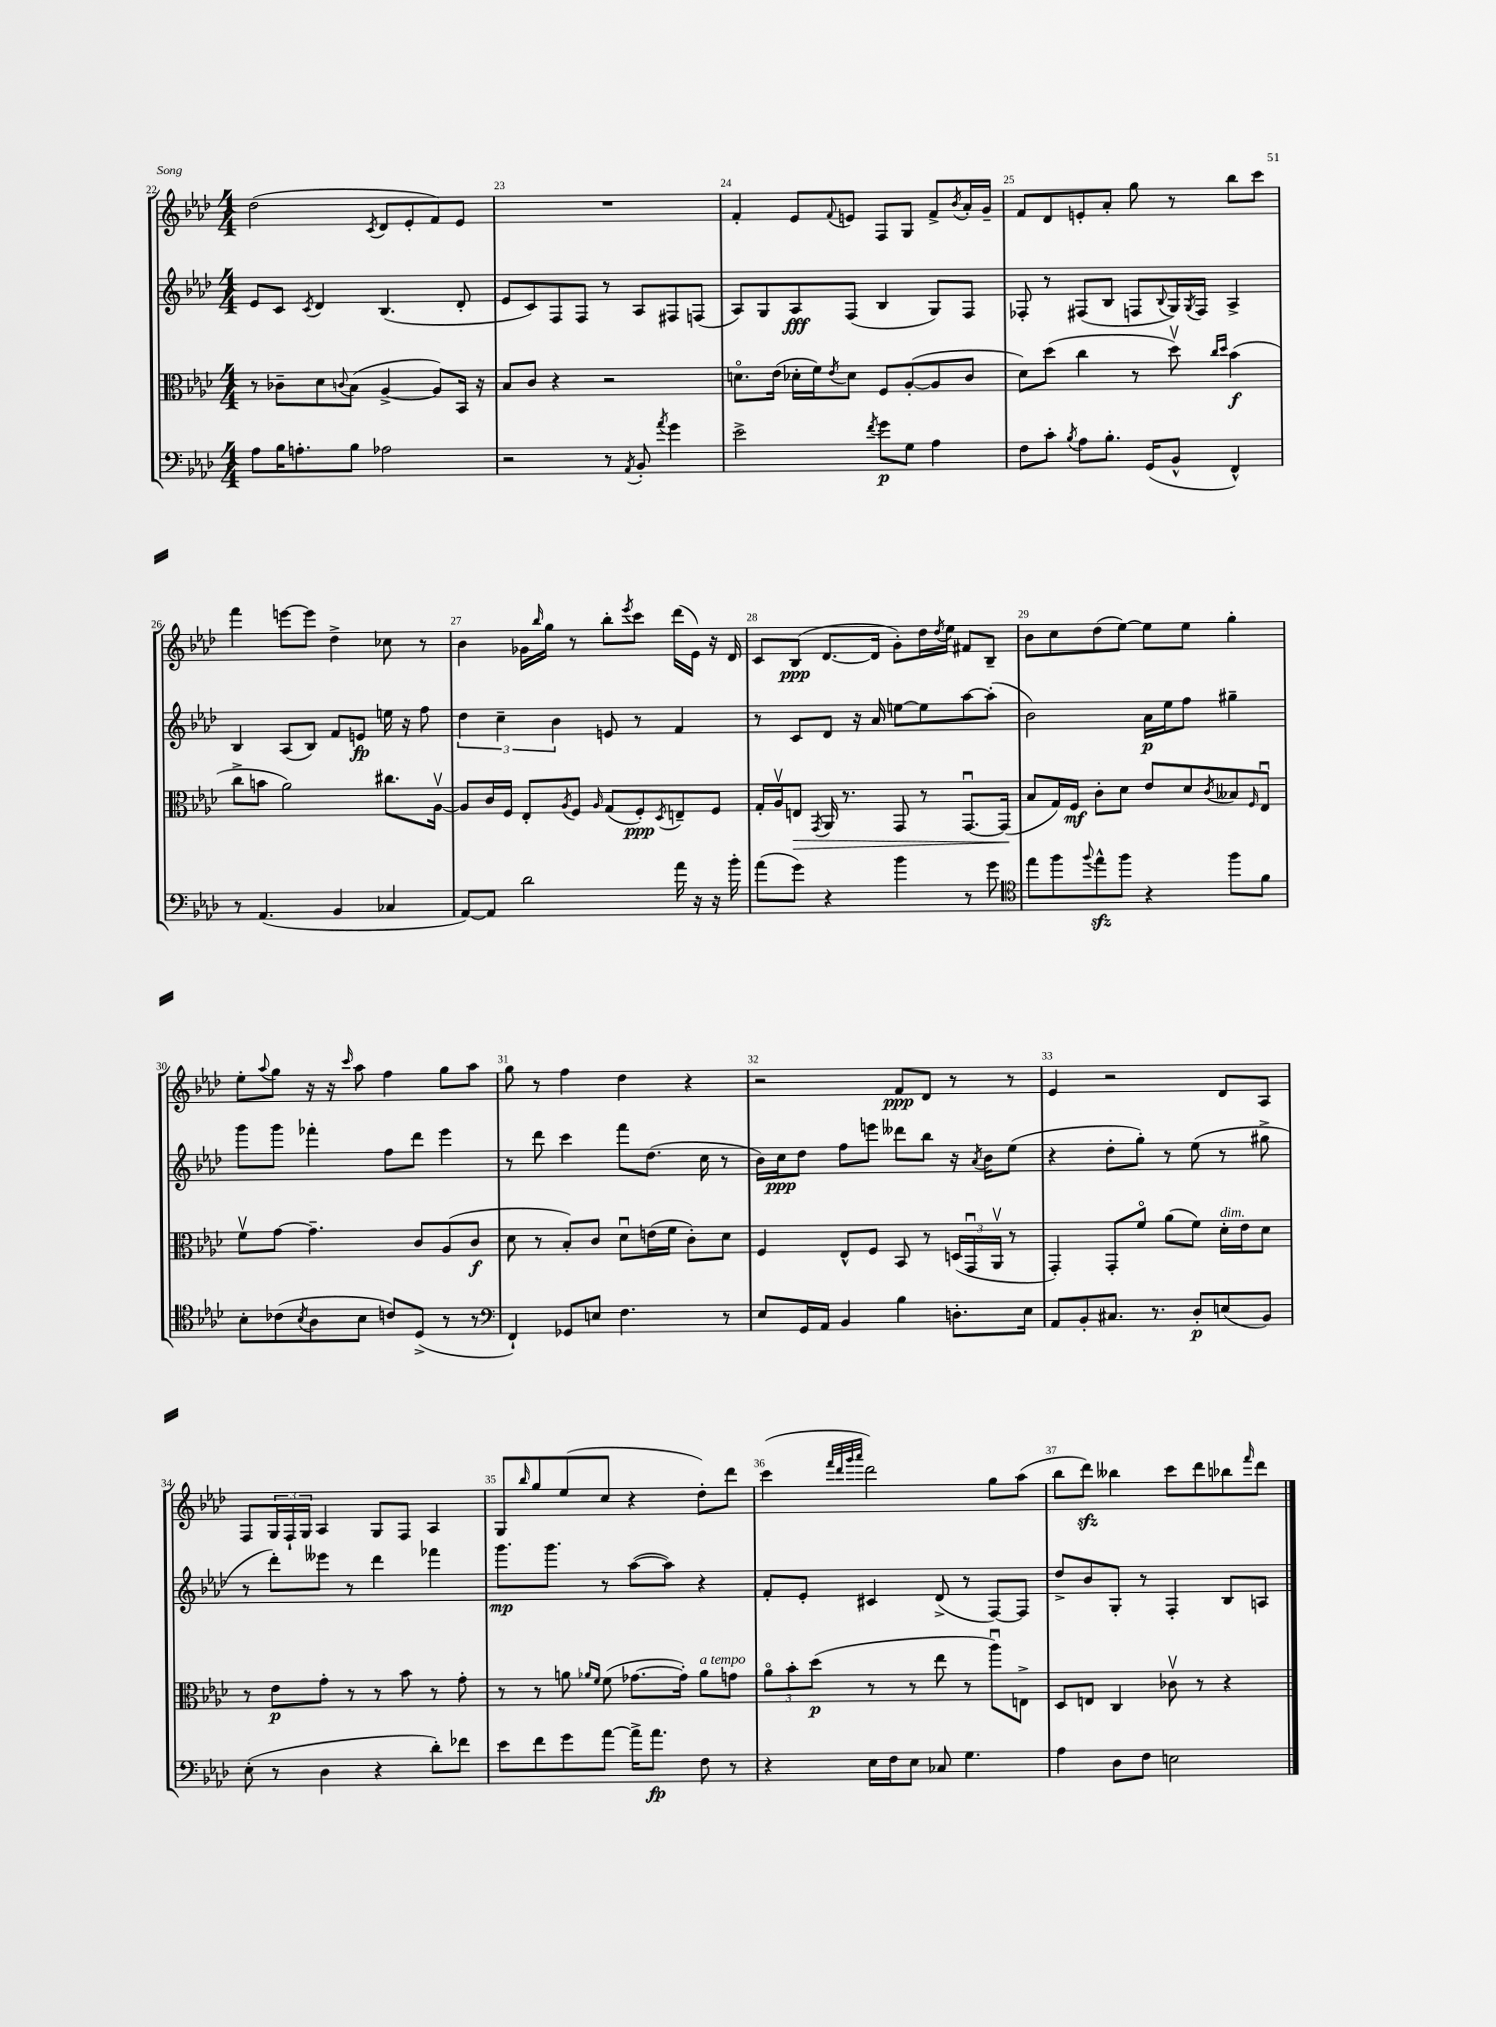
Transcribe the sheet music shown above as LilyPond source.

<<
\new StaffGroup <<
\new Staff = "s0" {
    \clef treble \key aes \major \numericTimeSignature \time 4/4
    des''2( \acciaccatura { c'8 } des'8 ees'8-. f'8) ees'8 |
    R1 |
    f'4-. ees'8 \appoggiatura { f'8 } e'8 f8 g8 f'8-> \acciaccatura { bes'8 } aes'16-. g'16-- |
    f'8 des'8 e'8-. aes'8-. g''8 r8 bes''8 c'''8 |
    f'''4 e'''8~ e'''8 des''4-> ces''8 r8 |
    bes'4 ges'16 \grace { bes''16 } g''16 r8 bes''8-. \acciaccatura { ees'''8 } c'''8 des'''16( ees'16) r16 des'16 |
    c'8 bes8\ppp( des'8.~ des'16 g'8-.) des''16 \acciaccatura { des''8 } ees''16 fis'8 bes8-- |
    bes'8 c''8 des''8( ees''8~) ees''8 ees''8 g''4-. |
    ees''8-. \appoggiatura { aes''8 } g''8 r16 r16 \grace { c'''16 } aes''8 f''4 g''8 aes''8 |
    g''8 r8 f''4 des''4 r4 |
    r2 f'8\ppp des'8 r8 r8 |
    ees'4 r2 des'8 aes8 |
    f8 \tuplet 3/2 { g16 f16-! g16 } aes4 g8 f8 aes4 |
    g8 \grace { bes''16 } g''8 ees''8( c''8 r4 des''8-.) des'''8 |
    c'''4( \grace { f'''32 des'''32 g'''32 aes'''32 } des'''2) g''8 aes''8( |
    bes''8 des'''8\sfz) beses''4 c'''8 des'''8 bes''8 \grace { f'''16 } des'''8 \bar "|." |
}
\new Staff = "s1" {
    \clef treble \key aes \major \numericTimeSignature \time 4/4
    ees'8 c'8 \acciaccatura { c'8 } des'4 bes4.( des'8-. |
    ees'8 c'8) f8 f8 r8 aes8 fis8 f8( |
    aes8) g8 aes8\fff f8( bes4 g8) f8 |
    fes8-. r8 fis8( bes8 f8 \appoggiatura { bes8 } g16) \acciaccatura { g8 } f16 aes4-> |
    bes4 aes8( bes8) f'8 e'8\fp e''16 r16 f''8 |
    \tuplet 3/2 { des''4 c''4-- bes'4 } e'8 r8 f'4 |
    r8 c'8 des'8 r16 aes'16 e''8~ e''8 aes''8~ aes''8-.( |
    bes'2) aes'16\p ees''16 f''8 gis''4-- |
    g'''8 g'''8 fes'''4-. f''8 des'''8 ees'''4 |
    r8 des'''8 c'''4 f'''8 des''8.( c''16 r8 |
    bes'16) c''16\ppp des''8 f''8 e'''8 deses'''8 bes''8 r16 \acciaccatura { aes'8 } bes'16 ees''8( |
    r4 des''8-. g''8-.) r8 ees''8( r8 gis''8-> |
    r8 des'''8-.) eeses'''8 r8 des'''4 fes'''4 |
    g'''8.\mp g'''8. r8 aes''8~( aes''8) r4 |
    f'8-. ees'8-. cis'4 des'8->( r8 f8~) f8 |
    des''8-> bes'8 g8-. r8 f4-. bes8 a8 \bar "|." |
}
\new Staff = "s2" {
    \clef alto \key aes \major \numericTimeSignature \time 4/4
    r8 ces'8-- des'8 \appoggiatura { c'8 } bes8( aes4~-> aes8) bes,16 r16 |
    bes8 c'8 r4 r2 |
    d'8.\flageolet ees'16( des'16-. f'16) \acciaccatura { ees'8 } des'8 f8 aes8~-.( aes8 c'8 |
    des'8) des''8( c''4 r8 des''8\upbow) \grace { c''16 des''16 } bes'4\f( |
    c''8-> b'8 aes'2) cis''8. aes16~\upbow |
    aes8 c'16 f16 ees8-. \acciaccatura { aes8 } f8 \grace { aes16 } g8( f8-.\ppp) \acciaccatura { des8 } e8-- f8 |
    g16-. aes16\upbow e8\> \acciaccatura { g,8 } aes,16 r8. g,8 r8 g,8.~\downbow g,16\!( |
    bes8 g16) f16\mf c'8-. des'8 ees'8 des'8 \acciaccatura { c'8 } beses8 \grace { f16 } ees8\downbow |
    f'8\upbow g'8~ g'4.-- c'8 aes8( c'8\f |
    des'8 r8 bes8-.) c'8 des'8\downbow e'16( f'16 c'8-.) des'8 |
    f4 ees8-^ f8 bes,8 r8 \tuplet 3/2 { d16( g,16\downbow aes,16\upbow } r8 |
    g,4-.) g,8-. f'8\flageolet aes'8( f'8) des'16-.^\markup { \italic "dim." } ees'16 des'8 |
    r8 ees'8\p g'8-. r8 r8 bes'8 r8 g'8-. |
    r8 r8 a'8 \grace { aes'16 f'16 } f'8( ges'8.~ ges'16-.) aes'8^\markup { \italic "a tempo" } g'8 |
    \tuplet 3/2 { aes'8\flageolet bes'8-. des''8\p( } r8 r8 ees''8 r8 aes''8\downbow) e8-> |
    des8 e8 c4 ces'8\upbow r8 r4 \bar "|." |
}
\new Staff = "s3" {
    \clef bass \key aes \major \numericTimeSignature \time 4/4
    aes8 bes16 a8.-. bes8 aes2 |
    r2 r8 \acciaccatura { aes,8 } bes,8-. \acciaccatura { aes'8 } g'4 |
    ees'2-> \acciaccatura { f'8 } g'8\p g8 aes4 |
    f8 c'8-. \acciaccatura { bes8 } aes8 bes8.-. g,16( bes,8-^ f,4-^) |
    r8 aes,4.( bes,4 ces4 |
    aes,8~) aes,8 des'2 aes'16 r16 r16 bes'16-. |
    aes'8( g'8) r4 bes'4 r8 g'8 |
    \clef tenor ees''8 f''8 \appoggiatura { f''8 } ees''8-^\sfz f''8 r4 f''8 f'8 |
    bes8-. ces'8( \acciaccatura { bes8 } aes8 bes8 c'8) des8->( r8 r8 |
    \clef bass f,4-!) ges,8 e8 f4. r8 |
    ees8 g,16 aes,16 bes,4 bes4 d8.-. ees16 |
    aes,8 bes,8-. cis8. r8. des8-.\p e8( bes,8) |
    ees8-.( r8 des4 r4 des'8-.) fes'8 |
    ees'8 f'8 g'8 aes'8~ aes'16-> aes'8.\fp f8 r8 |
    r4 ees16 f16 ees8 ces8 g4. |
    aes4 des8 f8 e2 \bar "|." |
}
>>
>>
\layout { \context { \Score currentBarNumber = #22 \override BarNumber.break-visibility = ##(#f #t #t) barNumberVisibility = #all-bar-numbers-visible } }
